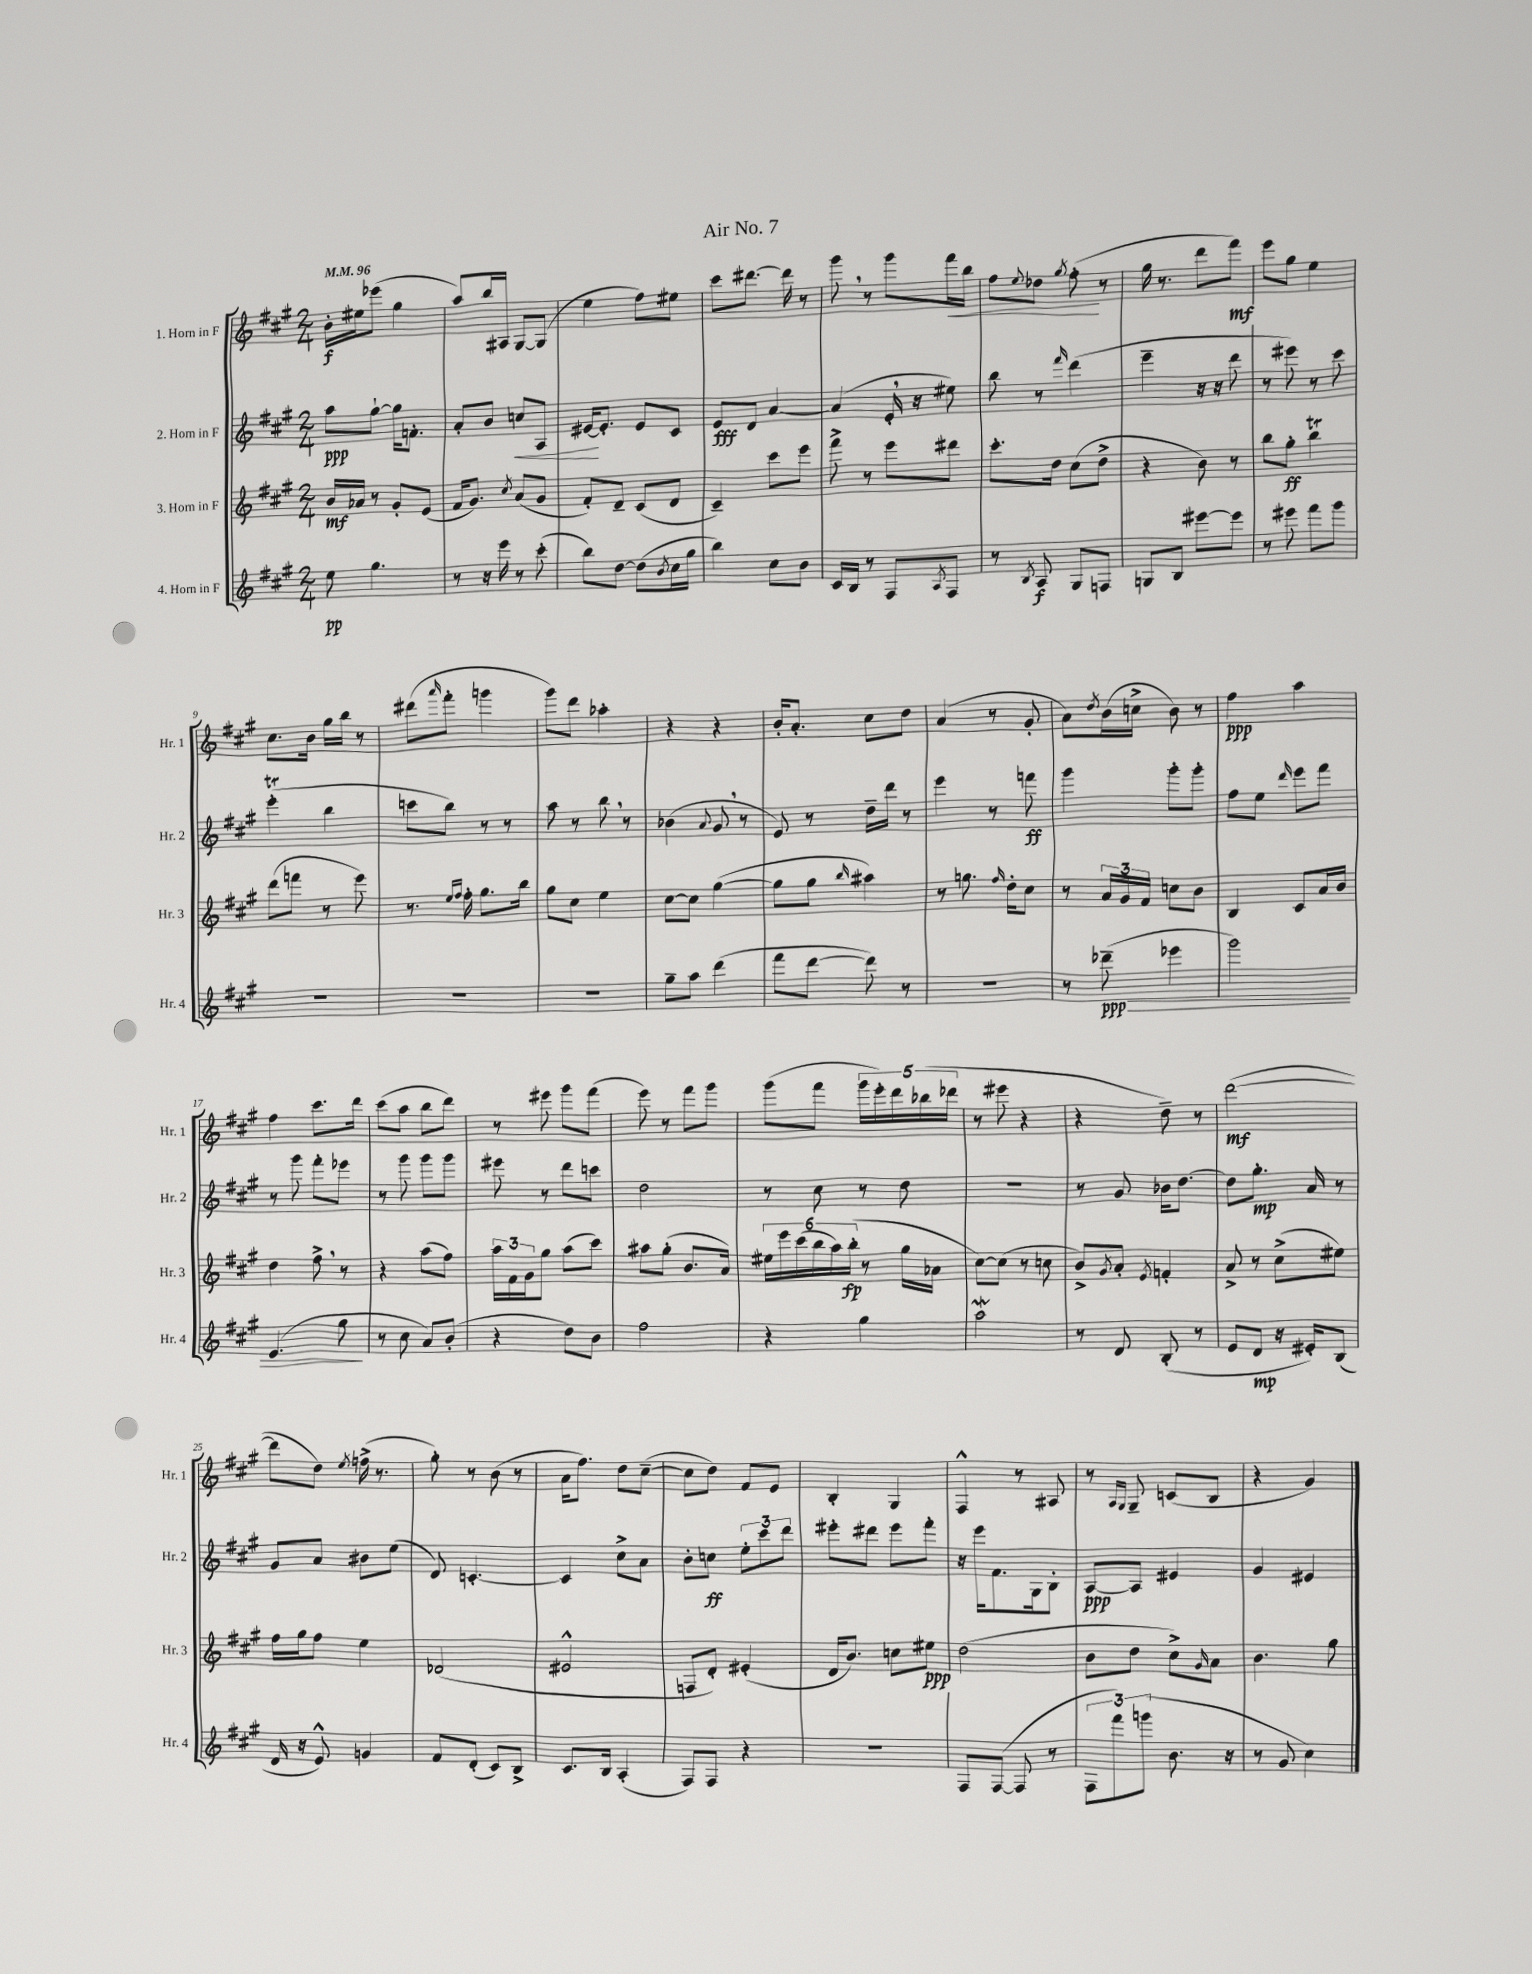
\header { title = "Air No. 7" }
<<
\new StaffGroup <<
\new Staff = "s0" \with { instrumentName = "1. Horn in F" shortInstrumentName = "Hr. 1" } {
    \clef treble \key a \major \numericTimeSignature \time 2/4 \tempo 4 = 96
    b'16-.\f eis''16 ees'''8( gis''4 |
    a''8) b''16 ais16 gis8~ gis8( |
    e''4 fis''8) eis''8 |
    cis'''8 dis'''8.~ dis'''16 r8 |
    gis'''8 \breathe r8 gis'''8 fis'''16\< b''16 |
    fis''8 \appoggiatura { e''8 } des''8 \acciaccatura { gis''8 } fis''8-.\!( r8 |
    gis''16 r8. d'''8 fis'''8\mf) |
    e'''8 gis''8 e''4 |
    cis''8. b'16 gis''16 b''16 r8 |
    dis'''8( \grace { a'''16 } fis'''8-. g'''4 |
    gis'''8) d'''8 aes''4-. |
    r4 r4 |
    b'16-. a'8.-. cis''8 d''8 |
    a'4( r8 gis'8-. |
    a'8) \acciaccatura { d''8 } b'16( c''16-> b'8) r8 |
    fis''4\ppp a''4 |
    fis''4 cis'''8. d'''16 |
    cis'''8( a''8 b''8 d'''8) |
    r8 eis'''8 gis'''8 fis'''8( |
    e'''8) r8 fis'''8 gis'''8 |
    gis'''8( fis'''8 \tuplet 5/4 { gis'''16 e'''16-.) d'''16 bes''16( des'''16 } |
    r8 eis'''8 r4 |
    r4 d''8--) r8 |
    d'''2~\mf( |
    d'''8 d''8) \acciaccatura { e''8 } f''16->( r8. |
    gis''8-.) r8 b'8( r8 |
    a'16 fis''8.) d''8 cis''8~--( |
    cis''8 d''8) fis'8 e'8 |
    b4-. gis4 |
    fis4-^ r8 ais8 |
    r8 \grace { a16 gis16 } gis8-- c'8( b8 |
    r4 gis'4) \bar "|." |
}
\new Staff = "s1" \with { instrumentName = "2. Horn in F" shortInstrumentName = "Hr. 2" } {
    \clef treble \key a \major \numericTimeSignature \time 2/4
    a''8\ppp gis''8~-! gis''16 f'8.-. |
    a'8-. b'8 c''8\< a8 |
    eis'16~\! eis'8.-. eis'8 cis'8 |
    e'8\fff d'8 a'4~ |
    a'4( e'16-. \breathe r16 eis''8) |
    b''8 r8 \grace { fis'''16 } d'''4( |
    e'''4-- r16 r16 d'''8 |
    r8 eis'''8) r8 cis'''8 |
    e'''4-.\trill( b''4 |
    c'''8 b''8) r8 r8 |
    a''8 r8 b''8 \breathe r8 |
    bes'4( \appoggiatura { a'8 } gis'8 \breathe r8 |
    e'8) r8 d''16-- d'''16 r8 |
    e'''4 r8 f'''8\ff |
    gis'''4 gis'''8-. gis'''8-. |
    fis''8 e''8 \grace { d'''16 } e'''8 fis'''8 |
    r8 gis'''8 fis'''8-. ees'''8 |
    r8 gis'''8 gis'''8 gis'''8 |
    eis'''8 r8 d'''8 c'''8 |
    d''2 |
    r8 cis''8 r8 d''8 |
    r2 |
    r8 gis'8 bes'16 d''8.~ |
    d''8 gis''8.-.\mp a'16 r8 |
    gis'8 a'8 bis'8 e''8( |
    d'8) c'4.~-. |
    c'4 cis''8-> a'8 |
    b'8-. c''8\ff \tuplet 3/2 { e''8-. cis'''8 d'''8 } |
    eis'''8-. dis'''8 eis'''8 fis'''8-. |
    r16 e'''16 fis'8. gis16 b8-. |
    a8~\ppp a8 eis'4 |
    gis'4 eis'4 \bar "|." |
}
\new Staff = "s2" \with { instrumentName = "3. Horn in F" shortInstrumentName = "Hr. 3" } {
    \clef treble \key a \major \numericTimeSignature \time 2/4
    b'16\mf aes'16 r8 gis'8-. e'8( |
    fis'16 gis'8.) \acciaccatura { cis''8 } a'8( gis'8 |
    fis'8-.) d'8-- cis'8( d'8 |
    cis'4--) cis'''8 e'''8 |
    fis'''8-> r8 e'''8 dis'''8 |
    cis'''8.-. d''16 cis''8( d''8-> |
    r4 b'8) r8 |
    b''8 gis''8-.\ff b''4\trill |
    d'''8( f'''8 r8 e'''8) |
    r8. \grace { e''16 fis''16 } fis''16-. gis''8. b''16 |
    gis''8 cis''8 e''4 |
    cis''8~ cis''8 gis''4~( |
    gis''8 gis''8 \grace { b''16 } ais''4) |
    r8 g''8. \grace { fis''16 } d''16-. cis''8 |
    r8 \tuplet 3/2 { a'16 gis'16 fis'16 } c''8 b'8 |
    b4 cis'8 a'16 b'16 |
    d''4 fis''8-> \breathe r8 |
    r4 a''8( fis''8) |
    \tuplet 3/2 { a''16 fis'16 gis'16 } gis''8 a''8( cis'''8) |
    ais''8 gis''8-.( b'8. a'16) |
    \tuplet 6/4 { eis''16 e'''16 cis'''16( b''16 a''16) b''16-.\fp( } r8 gis''16 aes'16 |
    cis''8~) cis''8( r8 c''8 |
    b'8->) \acciaccatura { gis'8 } a'8-. \acciaccatura { e'8 } f'4-. |
    a'8-> r8 cis''8->( eis''8) |
    fis''16 gis''16 fis''8 e''4 |
    des'2( |
    eis'2-^ |
    f8 d'8-.) eis'4-.( |
    d'16 b'8.) c''8 eis''8\ppp |
    d''2( |
    b'8 d''8 cis''8->) \grace { gis'16 } a'8 |
    b'4. gis''8 \bar "|." |
}
\new Staff = "s3" \with { instrumentName = "4. Horn in F" shortInstrumentName = "Hr. 4" } {
    \clef treble \key a \major \numericTimeSignature \time 2/4
    e''8\pp gis''4. |
    r8 r16 e'''16 r8 cis'''8-.( |
    b''8) d''8~ d''8( \acciaccatura { b'8 } cis''16 gis''16 |
    b''4) cis''8 b'8 |
    cis'16 b16 r8 fis8 \acciaccatura { a8 } fis8 |
    r8 \acciaccatura { b8 } a8\f gis8 f8 |
    g8 b8 eis'''8~ eis'''8 |
    r8 eis'''8 fis'''8 gis'''8 |
    R2 |
    R2 |
    R2 |
    gis''8-- a''8 d'''4( |
    fis'''8 d'''8~ d'''8) r8 |
    r2 |
    r8 des'''8--\ppp\>( ees'''4 |
    gis'''2) |
    e'4.( gis''8\! |
    r8 cis''8 a'8) b'8-.( |
    r4 d''8) b'8 |
    fis''2 |
    r4 gis''4 |
    a''2\mordent |
    r8 d'8 b8-.( r8 |
    e'8 d'8\mp r16 eis'16-.) b8( |
    d'16 r16 e'8-^) g'4 |
    fis'8 d'8-.( cis'8) b8-> |
    cis'8. b16 a4-.( |
    fis8) fis8 r4 |
    r2 |
    fis8 fis8~( fis8 r8 |
    \tuplet 3/2 { fis8 fis'''8) g'''8( } b'8. r16 |
    r8 gis'8 cis''4) \bar "|." |
}
>>
>>
